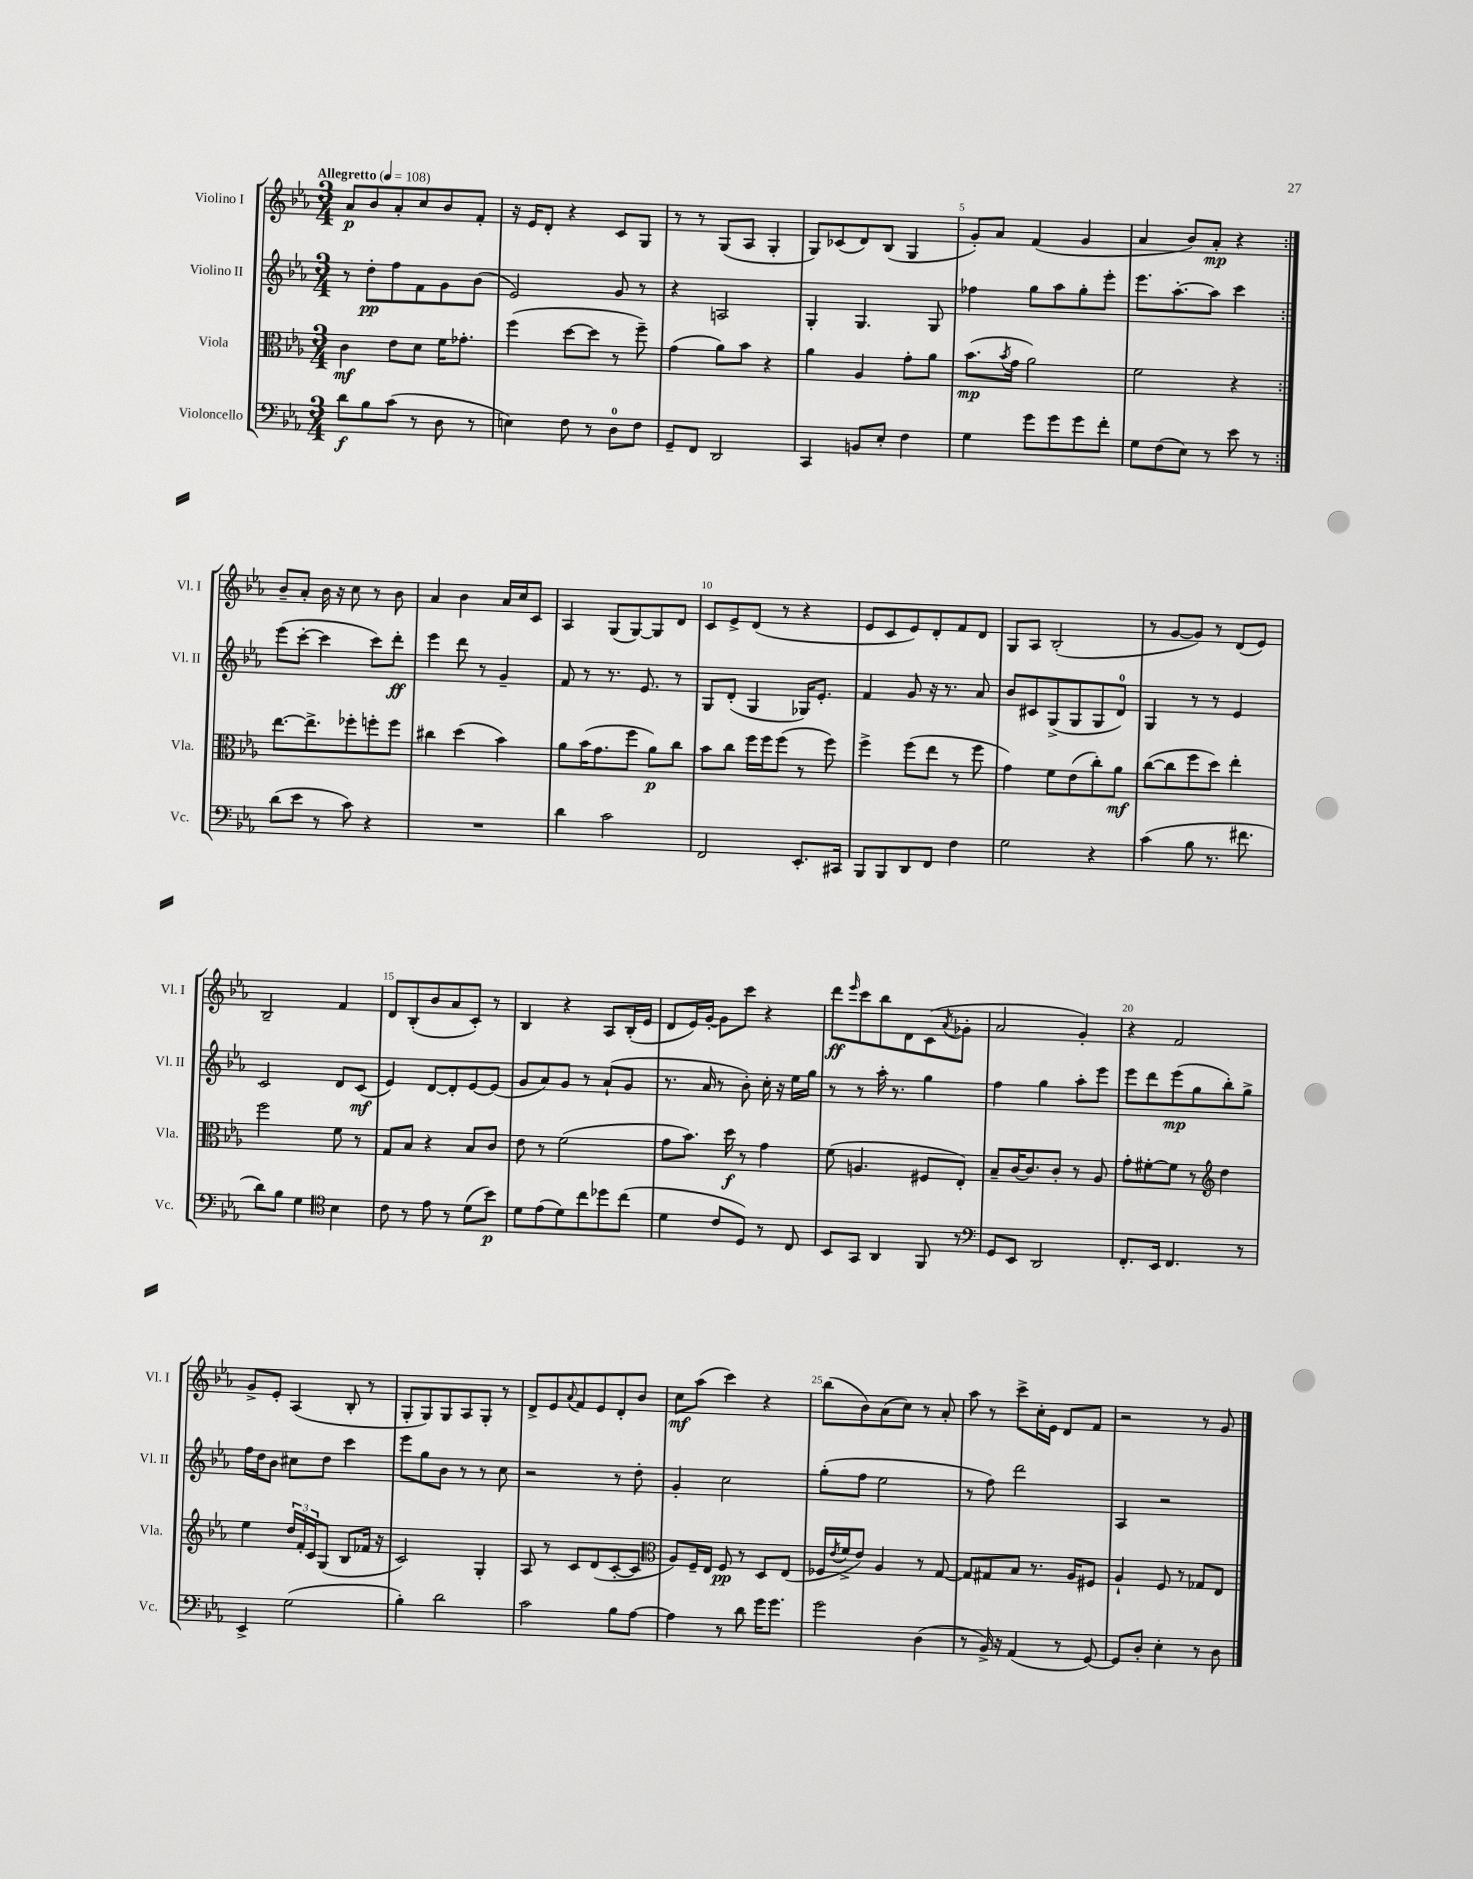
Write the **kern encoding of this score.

**kern	**kern	**kern	**kern
*staff4	*staff3	*staff2	*staff1
*clefF4	*clefC3	*clefG2	*clefG2
*k[b-e-a-]	*k[b-e-a-]	*k[b-e-a-]	*k[b-e-a-]
*M3/4	*M3/4	*M3/4	*M3/4
*MM108	*MM108	*MM108	*MM108
8d	4c	8r	8a-
8B-	.	8dd'	8b-
(8c	8e-	8ff	8a-'
8r	8d	8f	8cc
8D	16f	8g	8b-
.	8.g-'	.	.
8r	.	(8b-	8f'
=	=	=	=
4E)	(4ff	2e-)	16r
.	.	.	16e-
.	.	.	8d'
8F	[8dd	.	4r
8r	8dd]	.	.
8D	8r	8g	8c
8F	8ff~)	8r	8G
=	=	=	=
8GG~	(4g	4r	8r
8FF	.	.	8r
2DD	8a-)	2A	(8G
.	8b-	.	8A-
.	4r	.	4G'
=	=	=	=
4CC	4a-	4G'	8G)
.	.	.	(8c-
8BB	4A-	4.G	8d)
8E-'	.	.	(8B-
4F	8g'	.	4G
.	8a-	8G	.
=	=	=	=
4G	(8.b-	4ff-	8g')
.	.	.	8a-
.	8qb-	.	.
.	16g	.	.
8g	2a-)	8gg	(4f
8g	.	8aa-	.
8g	.	8gg'	4g
8f'	.	8eee-'	.
=	=	=	=
8G	2f	8.eee-	4a-
(8F	.	.	.
.	.	[8.aa-'	.
8E-)	.	.	8b-)
8r	.	8aa-]	8a-'
8e-	4r	4ccc	4r
8r	.	.	.
=:|!	=:|!	=:|!	=:|!
(8d	[8.ee-	(8eee-	8b-~
8e-	.	[8ccc'	8a-'
.	8.ee-^]	.	.
8r	.	4ccc]	16b-
.	.	.	16r
8c)	8ff-'	.	8cc
4r	8ff'	8ccc)	8r
.	8ff	8ddd'	8b-
=	=	=	=
2.r	4cc#	4eee-	4a-
.	(4dd	8ddd	4b-
.	.	8r	.
.	4b-)	4g~	16a-
.	.	.	16cc
.	.	.	8c
=	=	=	=
4d	8a-	8f	4A-
.	(16b-	8r	.
.	8.g	.	.
2c	.	8.r	(8G
.	8ff	.	[8G)
.	.	8.e-	.
.	8a-)	.	8G]
.	8cc	8r	8d
=	=	=	=
2FF	8b-	8G	8c
.	8cc	(8d'	8e-^
.	16ff	4G	(8d
.	16ff	.	.
.	(8ff	.	8r
8.EE-'	8r	16G-)	4r
.	.	8.e-'	.
.	8ff)	.	.
16CC#	.	.	.
=	=	=	=
8BBB-	4ff^	4f	8e-
8BBB-	.	.	8c
8DD	(8ff	8g	8e-)
8FF	8ee-	16r	8d'
.	.	8.r	.
4F	8r	.	8f
.	8ff	8a-	8d
=	=	=	=
2G	4g)	8b-	8G
.	.	8c#	8A-
.	8f	(8G^	(2B-'
.	(8e-	8G	.
4r	8cc')	8G	.
.	8a-	8d)	.
=	=	=	=
(4c	([8cc	4G	8r
.	8cc]	.	[8g
8B-	8ff	8r	8g])
8.r	8dd)	8r	8r
.	4ee-'	4e-	(8d
8.f#	.	.	.
.	.	.	8e-)
=	=	=	=
8d)	2ff	2c	2B-~
8B-	.	.	.
4G	.	.	.
*clefC4	*	*	*
4B-	8f	8d	4f
.	8r	(8c	.
=	=	=	=
8c	8G	4e-)	8d
8r	8B-	.	(8B-'
8e-	4r	[8d	8b-
8r	.	8d']	8a-
(8d	8B-	[8e-	8c')
8b-)	8c	(8e-]	8r
=	=	=	=
8d	8e-	8g	4B-
(8e-	8r	8a-)	.
8d)	(2f	8g	4r
8cc	.	8r	.
8dd-	.	(8a-`	8A-
(8cc	.	8g	(16B-'
.	.	.	16e-
=	=	=	=
4d	8g	8.r	8d
.	8.b-)	.	16e-)
.	.	16a-	[16g'
8c	.	8r	8g]
.	16dd	.	.
8D)	8r	8b-')	8ccc
8r	4g	16cc'	4r
.	.	16r	.
8C	.	16ee-	.
.	.	16gg	.
=	=	=	=
8BB-	(8f	8r	8ddd
.	.	.	16qqeee-
8GG	4.A	8r	8ccc
4AA-	.	16aa-'	8bb-
.	.	8.r	.
.	.	.	8d
8FF	8F#	4gg	(8c
.	.	.	8qa-
8r	8E-')	.	8g-'
=	=	=	=
*clefF4	*	*	*
8GG	8B-~	4ff	2a-
8EE-	[16c	.	.
.	8.c]	.	.
2DD	.	4gg	.
.	8c'	.	.
.	8r	8aa-'	4g')
.	8A-	8eee-	.
=	=	=	=
8.FF'	8g'	8eee-	4r
.	[8f#'	8ddd	.
16EE-	.	.	.
4.FF	8f#]	(8eee-	2f
.	8r	8gg	.
*	*clefG2	*	*
.	4dd	8bb-')	.
8r	.	8gg^	.
=	=	=	=
4EE-^	4ee-	16ff	8g^
.	.	16dd	.
.	.	8b-	8e-'
(2G	24dd	8cc#	(4A-
.	24f'	.	.
.	24c	.	.
.	(8G	8dd	.
.	8B-	4ccc	8B-'
.	16f-	.	8r
.	16r	.	.
=	=	=	=
4B-')	2c)	8eee-	8G'
.	.	8gg	8G)
2d	.	8b-	8G
.	.	8r	8A-
.	4G'	8r	8G'
.	.	8cc	8r
=	=	=	=
2c	8A-	2r	8d^
.	8r	.	8e-
.	.	.	8qqa-
.	8c	.	8f
.	(8d	.	8e-
8B-	[8c'	8r	8d'
[8A-	8c]	8dd'	8b-
=	=	=	=
*	*clefC3	*	*
4A-]	8A-)	4g'	8cc
.	16F~	.	(8aa-
.	16E-	.	.
8r	8F	2cc	4ccc)
8d	8r	.	.
16g	8D	.	4r
8.g	.	.	.
.	(8E-	.	.
=	=	=	=
2g	16F-	(8gg'	(8bb-
.	8qe-	.	.
.	16f^	.	.
.	8e-)	8ff	8b-)
.	4A-	2ee-	(8a-
.	.	.	8cc)
(4D	8r	.	8r
.	[8G	.	8a-'
=	=	=	=
8r	8G]	8r	8aa-
16BB-^)	8G#	8ff)	8r
16r	.	.	.
(4AA-	8B-	2ddd	8ccc^
.	8.r	.	16cc'
.	.	.	16e-
8r	.	.	8d
.	16A-	.	.
[8GG)	8F#	.	8f
=	=	=	=
8GG]	4A-`	4A-	2r
8D'	.	.	.
4E-'	8F	2r	.
.	8r	.	.
8r	8G-	.	8r
8D	8E-	.	8g
==	==	==	==
*-	*-	*-	*-
